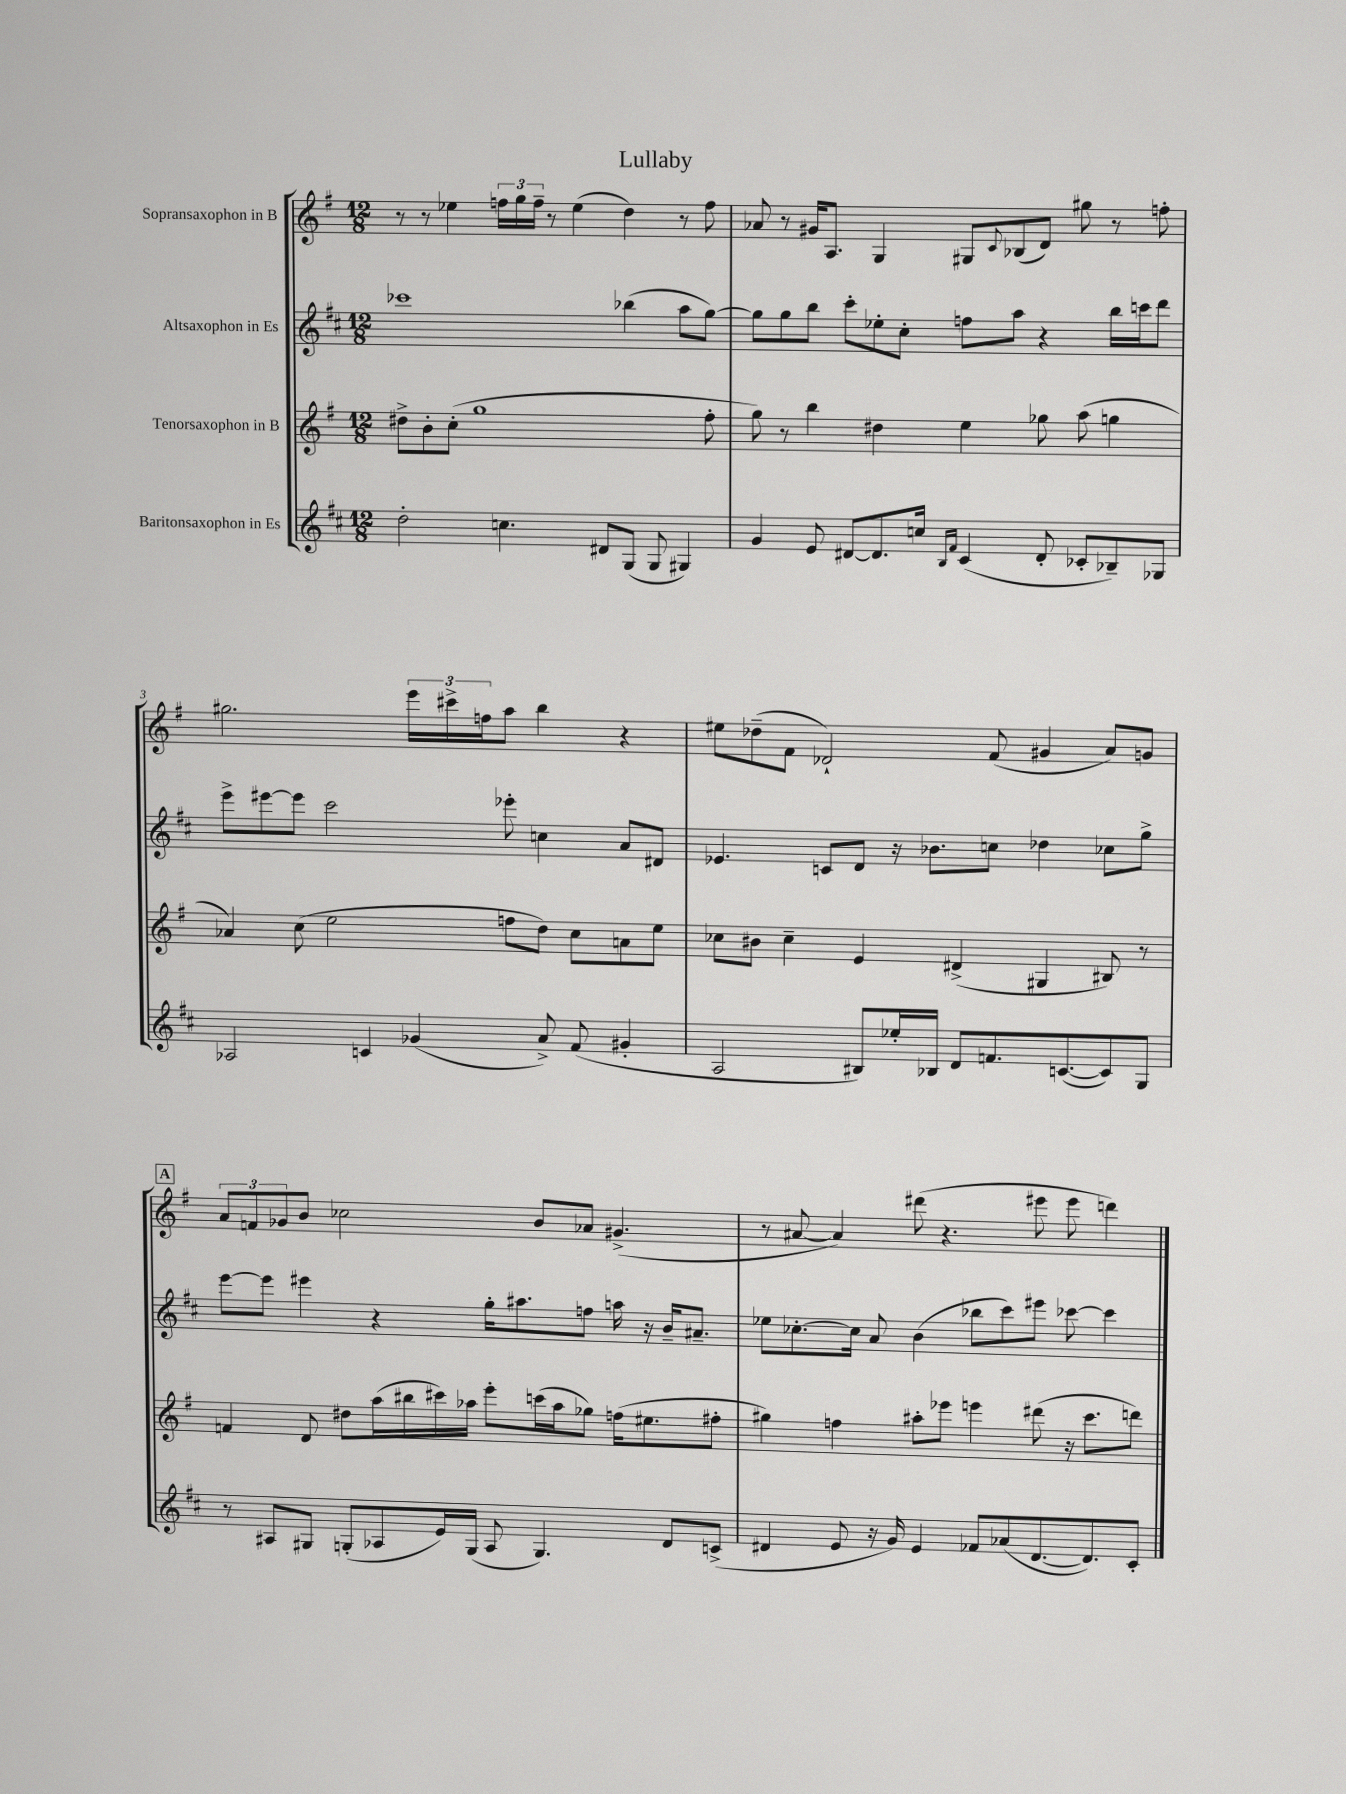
\header { title = "Lullaby" }
<<
\new StaffGroup <<
\new Staff = "s0" \with { instrumentName = "Sopransaxophon in B" } {
    \clef treble \key g \major \numericTimeSignature \time 12/8
    r8 r8 ees''4 \tuplet 3/2 { f''16 g''16 f''16-- } r8 ees''4( d''4) r8 f''8 |
    aes'8 r8 gis'16 a8. g4 gis8 \appoggiatura { c'8 } bes8( d'8) gis''8 r8 f''8-. |
    gis''2. \tuplet 3/2 { e'''16 cis'''16-> f''16 } a''8 b''4 r4 |
    eis''8 des''8--( fis'8 des'2-!) fis'8( gis'4 a'8) g'8 |
    \mark \markup { \box "A" } \tuplet 3/2 { a'8 f'8 ges'8 } b'8 ces''2 b'8 aes'8 gis'4.->( |
    r8 ais'8~ ais'4) dis'''8( r4. eis'''8 eis'''8 d'''4) \bar "|." |
}
\new Staff = "s1" \with { instrumentName = "Altsaxophon in Es" } {
    \clef treble \key d \major \numericTimeSignature \time 12/8
    ces'''1 bes''4( a''8 g''8~) |
    g''8 g''8 b''8 cis'''8-. ees''8-. cis''8-. f''8 a''8 r4 b''16 c'''16 d'''8 |
    e'''8-> eis'''8~ eis'''8 cis'''2 ees'''8-. c''4 a'8 dis'8 |
    ees'4. c'8 d'8 r16 bes'8. c''8 des''4 ces''8 g''8-> |
    \mark \markup { \box "A" } e'''8~ e'''8 eis'''4 r4 g''16-. ais''8. f''8 a''16 r16 b'16-- ais'8.-- |
    ees''8 ces''8.~-. ces''16 a'8 b'4( bes''8 cis'''8) eis'''8 ces'''8~ ces'''4 \bar "|." |
}
\new Staff = "s2" \with { instrumentName = "Tenorsaxophon in B" } {
    \clef treble \key g \major \numericTimeSignature \time 12/8
    dis''8-> b'8-. c''8-.( g''1 fis''8-. |
    g''8) r8 b''4 dis''4 e''4 ges''8 a''8( g''4 |
    aes'4) c''8( e''2 f''8 d''8) c''8 a'8 e''8 |
    ces''8 bis'8 ces''4-- e'4 dis'4->( gis4 bis8) r8 |
    \mark \markup { \box "A" } f'4 d'8 dis''8 a''16( bis''16 cis'''16) aes''16 e'''8-. c'''16( aes''16 ges''8) f''16( eis''8. fis''8-. |
    gis''4) f''4 ais''8-. ees'''8 e'''4 dis'''8( r16 c'''8. d'''8) \bar "|." |
}
\new Staff = "s3" \with { instrumentName = "Baritonsaxophon in Es" } {
    \clef treble \key d \major \numericTimeSignature \time 12/8
    d''2-. c''4. dis'8 g8( g8 gis4) |
    g'4 e'8 dis'8~ dis'8. c''16 \grace { b16 fis'16 } cis'4( dis'8-. ces'8-. bes8--) ges8 |
    aes2 c'4 ges'4( a'8->) fis'8( gis'4-. |
    a2 bis8) ees''16-. bes16 d'8 f'8. c'8.~( c'8) g8 |
    \mark \markup { \box "A" } r8 ais8 gis8 g8-.( aes8 e'16) g16( aes8 g4.) d'8 c'8->( |
    dis'4 e'8 r16 g'16) e'4 fes'8 aes'8( dis'8.~ dis'8.) cis'8-. \bar "|." |
}
>>
>>
